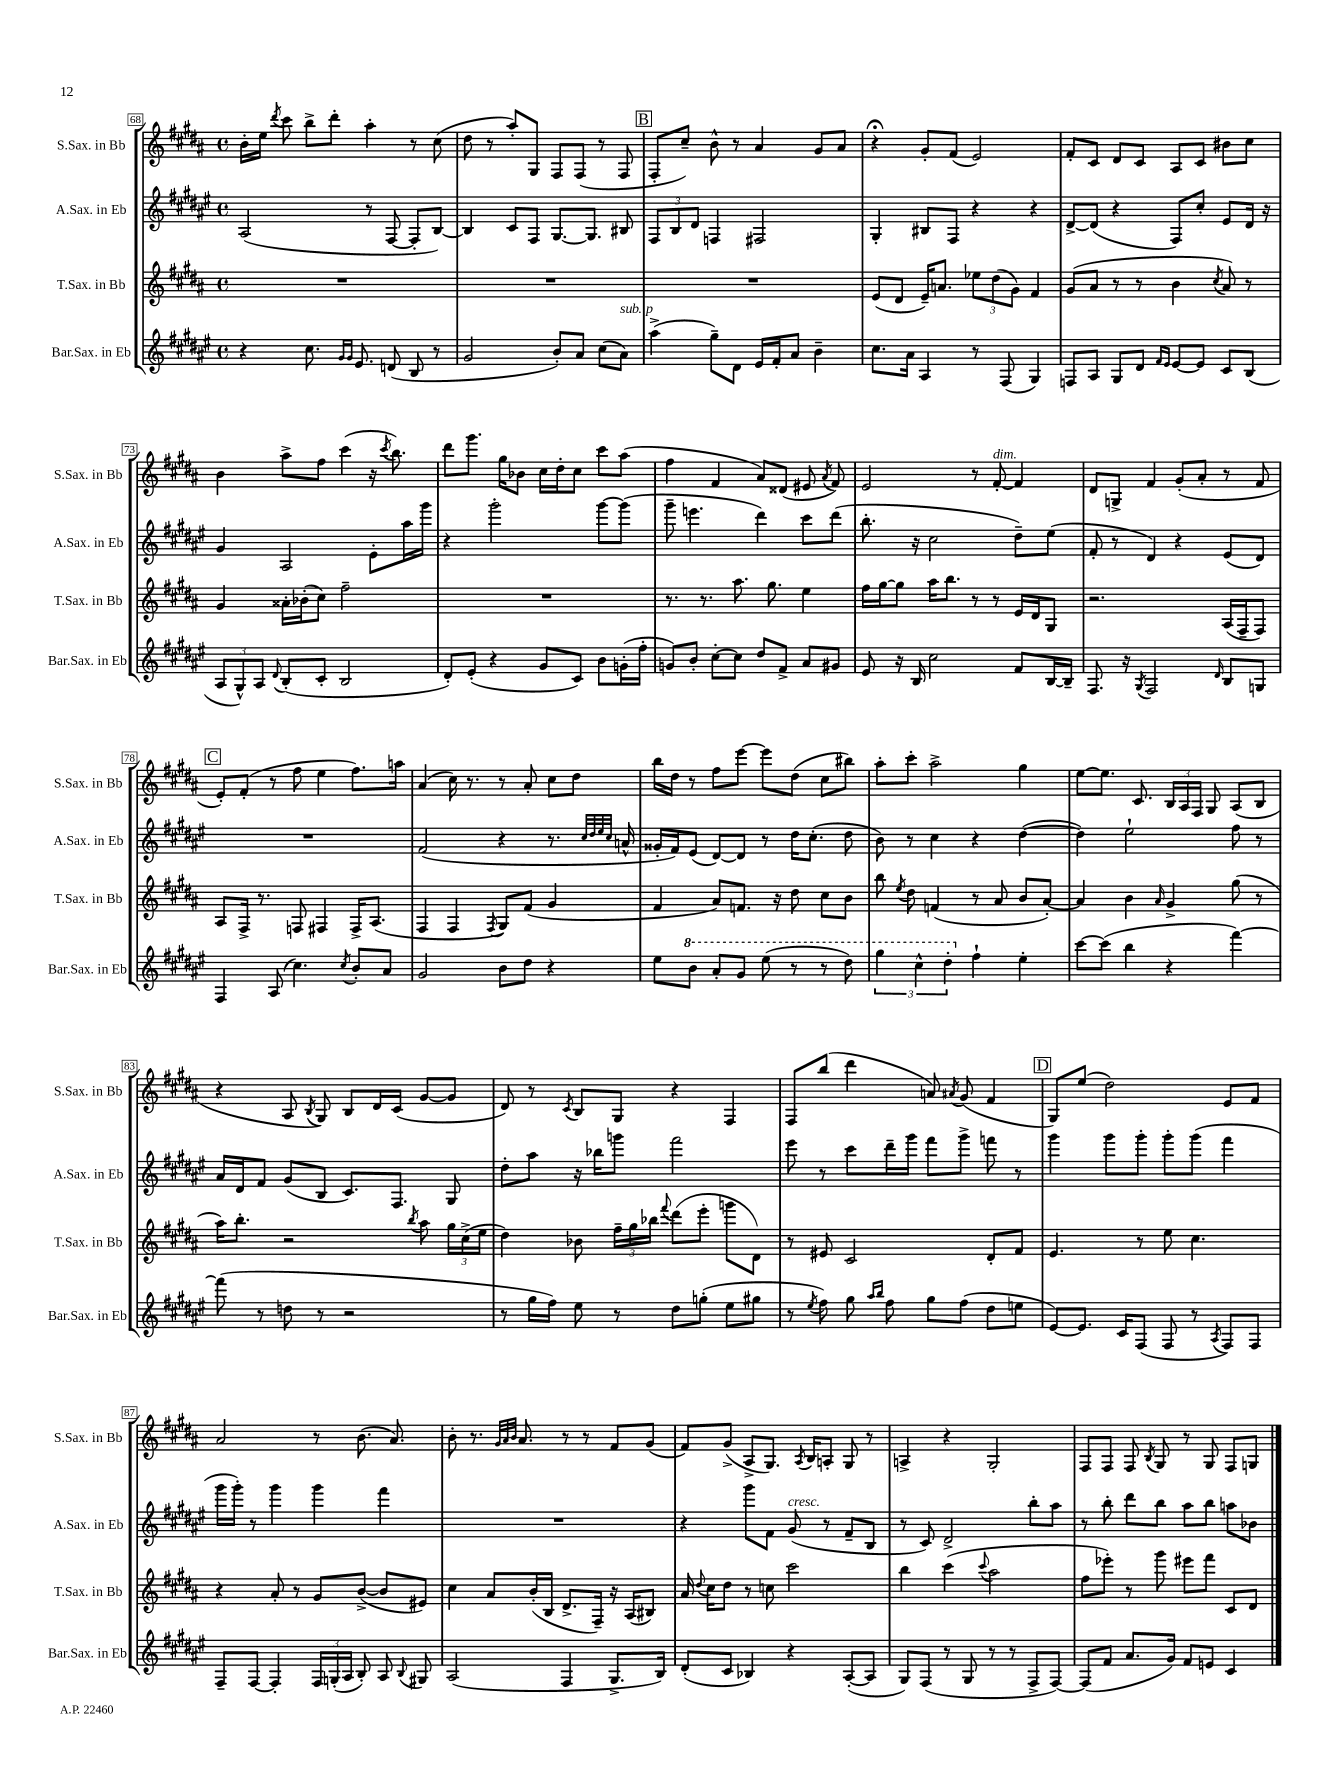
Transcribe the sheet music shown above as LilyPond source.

<<
\new StaffGroup <<
\new Staff = "s0" \with { instrumentName = "S.Sax. in Bb" shortInstrumentName = "S.Sax. in Bb" } {
    \clef treble \key b \major \defaultTimeSignature \time 4/4
    \autoBeamOff b'16[-. e''16] \acciaccatura { dis'''8 } cis'''8 b''8[-> dis'''8]-. ais''4-. r8 cis''8( |
    dis''8 r8 ais''8[-.) gis8] fis8[ fis8]( r8 fis8 |
    \mark \markup { \box "B" } fis8[-. cis''8]--) b'8-^ r8 ais'4 gis'8[ ais'8] |
    r4\fermata gis'8[-. fis'8]( e'2) |
    fis'8[-. cis'8] dis'8[ cis'8] ais8[ cis'8] bis'8[ cis''8] |
    b'4 ais''8[-> fis''8] cis'''4( r16 \acciaccatura { cis'''8 } b''8.) |
    dis'''8[ gis'''8.] gis''16[ bes'8] cis''16[ dis''16-. cis''8] cis'''8[ ais''8]( |
    fis''4 fis'4 ais'8[) disis'8]( eis'8 \acciaccatura { ais'8 } fis'8) |
    e'2 r8 fis'8~-.^\markup { \italic "dim." } fis'4 |
    dis'8[ g8]-> fis'4 gis'8[-.( ais'8]-. r8 fis'8 |
    \mark \markup { \box "C" } e'8[-.) fis'8]-.( r8 fis''8 e''4 fis''8.[) a''16] |
    ais'4( cis''16) r8. r8 ais'8-. cis''8[ dis''8] |
    b''16[ dis''16] r8 fis''8[ e'''8]~ e'''8[ dis''8]( cis''8[ bis''8]) |
    ais''8[-. cis'''8]-. ais''2-> gis''4 |
    e''8[~ e''8.] cis'8. \tuplet 3/2 { b16[ ais16 fis16] } gis8 ais8[( b8] |
    r4 ais8 \acciaccatura { b8 } gis8) b8[ dis'16 cis'16]( gis'8[~ gis'8] |
    dis'8) r8 \acciaccatura { cis'8 } b8[ gis8] r4 fis4 |
    fis8[ b''8]( dis'''4 a'8) \acciaccatura { ais'8 } gis'8( fis'4 |
    \mark \markup { \box "D" } gis8[) e''8]( dis''2) e'8[ fis'8] |
    ais'2 r8 b'8.( ais'8.) |
    b'8-. r8. \grace { gis'32[ ais'32 b'32] } ais'8. r8 r8 fis'8[ gis'8]( |
    fis'8[) gis'8]->( ais8[-> gis8.]) \acciaccatura { ais8 } b16[ a8]-. gis8 r8 |
    a4-> r4 gis2-. |
    fis8[ fis8] fis8 \acciaccatura { b8 } gis8 r8 gis8 fis8[ g8] \bar "|." |
}
\new Staff = "s1" \with { instrumentName = "A.Sax. in Eb" shortInstrumentName = "A.Sax. in Eb" } {
    \clef treble \key fis \major \defaultTimeSignature \time 4/4
    \autoBeamOff ais2( r8 fis8~ fis8[-. b8]~) |
    b4 cis'8[ fis8] gis8.[~ gis8.] bis8 |
    \mark \markup { \box "B" } \tuplet 3/2 { fis8[ b8 dis'8] } f4 fis2 |
    gis4-. bis8[ fis8] r4 r4 |
    dis'8[~-> dis'8]( r4 fis8[) cis''8]-. eis'8[ dis'16] r16 |
    gis'4 ais2 eis'8[-. ais''16 gis'''16] |
    r4 gis'''2-. gis'''8[~ gis'''8]( |
    gis'''8-- e'''4. dis'''4) cis'''8[ dis'''8]( |
    b''8.-. r16 cis''2 dis''8[--) eis''8]( |
    fis'8-. r8 dis'4) r4 eis'8[( dis'8]) |
    \mark \markup { \box "C" } R1 |
    fis'2( r4 r8. \grace { cis''32[ dis''32 eis''32 cis''32] } a'16-^ |
    gisis'16[-. fis'16) eis'8]( dis'8[~) dis'8] r8 dis''16[ cis''8.]-.( dis''8 |
    b'8) r8 cis''4 r4 dis''4~( |
    dis''4) eis''2-! fis''8 r8 |
    ais'16[ dis'16 fis'8] gis'8[( b8] cis'8.[) fis8.] gis8 |
    dis''8[-. ais''8] r16 bes''16[ g'''8] fis'''2 |
    eis'''8 r8 cis'''8[ dis'''16-- gis'''16] fis'''8[ gis'''8]-> f'''8 r8 |
    \mark \markup { \box "D" } gis'''4 gis'''8[ gis'''8]-. gis'''8[-. gis'''8]( fis'''4 |
    gis'''16[ gis'''16]-.) r8 gis'''4 gis'''4 fis'''4 |
    R1 |
    r4 gis'''8[ fis'8] gis'8^\markup { \italic "cresc." }( r8 fis'8[-- b8] |
    r8 cis'8) dis'2-> b''8[-. ais''8] |
    r8 b''8-. dis'''8[ b''8] ais''8[ b''8] a''8[ bes'8] \bar "|." |
}
\new Staff = "s2" \with { instrumentName = "T.Sax. in Bb" shortInstrumentName = "T.Sax. in Bb" } {
    \clef treble \key b \major \defaultTimeSignature \time 4/4
    \autoBeamOff R1 |
    R1 |
    \mark \markup { \box "B" } R1 |
    e'8[( dis'8] e'16[--) a'8.] \tuplet 3/2 { ees''8[ dis''8( gis'8]) } fis'4 |
    gis'8[( ais'8] r8 r8 b'4 \acciaccatura { cis''8 } ais'8) r8 |
    gis'4 aisis'16[-. bes'16-.( cis''8]) fis''2-- |
    R1 |
    r8. r8. ais''8. gis''8. e''4 |
    fis''16[ gis''16~ gis''8] ais''16[ b''8.] r8 r8 e'16[ dis'16 gis8] |
    r2. ais16[( fis16-- fis8]) |
    \mark \markup { \box "C" } ais8[ fis16]-> r8. f8 fis4 fis16[-> ais8.]( |
    fis4 fis4 \acciaccatura { fis8 } gis8[) fis'8]( gis'4 |
    fis'4 ais'8[) f'8.] r16 dis''8 cis''8[ b'8] |
    b''8 \acciaccatura { e''8 } dis''8 f'4( r8 ais'8 b'8[ ais'8]~-.) |
    ais'4 b'4 \grace { ais'16 } gis'4-> gis''8( r8 |
    ais''16[) b''8.]-. r2 \acciaccatura { b''8 } ais''8 \tuplet 3/2 { gis''16[ cis''16->( e''16] } |
    dis''4) bes'8 \tuplet 3/2 { fis''16[-- gis''16 bes''16] } \appoggiatura { fis'''8 } dis'''8[( e'''8]-. g'''8[ dis'8]) |
    r8 eis'8 cis'2 dis'8[-. fis'8] |
    \mark \markup { \box "D" } e'4. r8 e''8 cis''4. |
    r4 ais'8-. r8 gis'8[ b'8]~->( b'8[ eis'8]) |
    cis''4 ais'8[ b'16-.( b16] dis'8.[-> fis16]--) r16 ais16[( bis8]) |
    ais'16 \appoggiatura { dis''8 } cis''16[ dis''8] r8 c''8 cis'''2 |
    b''4 cis'''4( \appoggiatura { cis'''8 } ais''2 |
    fis''8[ ees'''8]-.) r8 gis'''8 eis'''8[ fis'''8] cis'8[ dis'8] \bar "|." |
}
\new Staff = "s3" \with { instrumentName = "Bar.Sax. in Eb" shortInstrumentName = "Bar.Sax. in Eb" } {
    \clef treble \key fis \major \defaultTimeSignature \time 4/4
    \autoBeamOff r4 cis''8. \grace { gis'16[ gis'16] } eis'8. d'8( b8 r8 |
    gis'2 b'8[-.) ais'8] cis''8[( ais'8]^\markup { \italic "sub. p" }) |
    \mark \markup { \box "B" } ais''4->( gis''8[--) dis'8] eis'16[ fis'16-. ais'8] b'4-- |
    cis''8.[ ais'16] ais4 r8 fis8( gis4) |
    f8[ ais8] gis8[ dis'8] \grace { fis'16[ eis'16] } eis'8[~ eis'8] cis'8[ b8]( |
    \tuplet 3/2 { ais8[ gis8-^) ais8] } \appoggiatura { dis'8 } b8[-.( cis'8]-. b2 |
    dis'8[-.) eis'8]-.( r4 gis'8[ cis'8]) b'8[ g'16-.( fis''16]-. |
    g'8[) b'8]-. cis''8[~-. cis''8] dis''8[ fis'8]-> ais'8[ gis'8] |
    eis'8 r16 b16 cis''2 fis'8[ b16~ b16]-- |
    fis8. r16 \acciaccatura { gis8 } fis2 \grace { dis'16 } b8[ g8] |
    \mark \markup { \box "C" } fis4 ais8( cis''4.) \acciaccatura { cis''8 } b'8[-. ais'8] |
    gis'2 b'8[ dis''8] r4 |
    eis''8[ \ottava #1 b''8] ais''8[-. gis''8] eis'''8( r8 r8 dis'''8) |
    \tuplet 3/2 { gis'''4 cis'''4-^ dis'''4-. \ottava #0 } fis''4-! eis''4-. |
    cis'''8[~ cis'''8]( b''4 r4 fis'''4~) |
    fis'''8( r8 d''8 r8 r2 |
    r8 gis''16[ fis''16]) eis''8 r8 dis''8[ g''8]-.( eis''8[ gis''8] |
    r8 \acciaccatura { eis''8 } fis''8) gis''8 \grace { ais''16[ b''16] } fis''8 gis''8[ fis''8]( dis''8[ e''8] |
    \mark \markup { \box "D" } eis'8[~) eis'8.] cis'16[ fis8]( fis8 r8 \acciaccatura { ais8 } fis8[) fis8] |
    fis8[-- fis8]~ fis4-. \tuplet 3/2 { fis16[ g16-.( ais16] } b8-.) ais8 \appoggiatura { b8 } gis8 |
    ais2( fis4 gis8.[-> b16]) |
    dis'8[-.( cis'8] bes4) r4 ais8[~-.( ais8] |
    gis8[) fis8]( r8 gis8 r8 r8 fis8[-> fis8]~) |
    fis8[( fis'8] ais'8.[ gis'16]) fis'8[ e'8] cis'4 \bar "|." |
}
>>
>>
\layout { \context { \Score currentBarNumber = #68 \override BarNumber.stencil = #(make-stencil-boxer 0.1 0.3 ly:text-interface::print) } }
